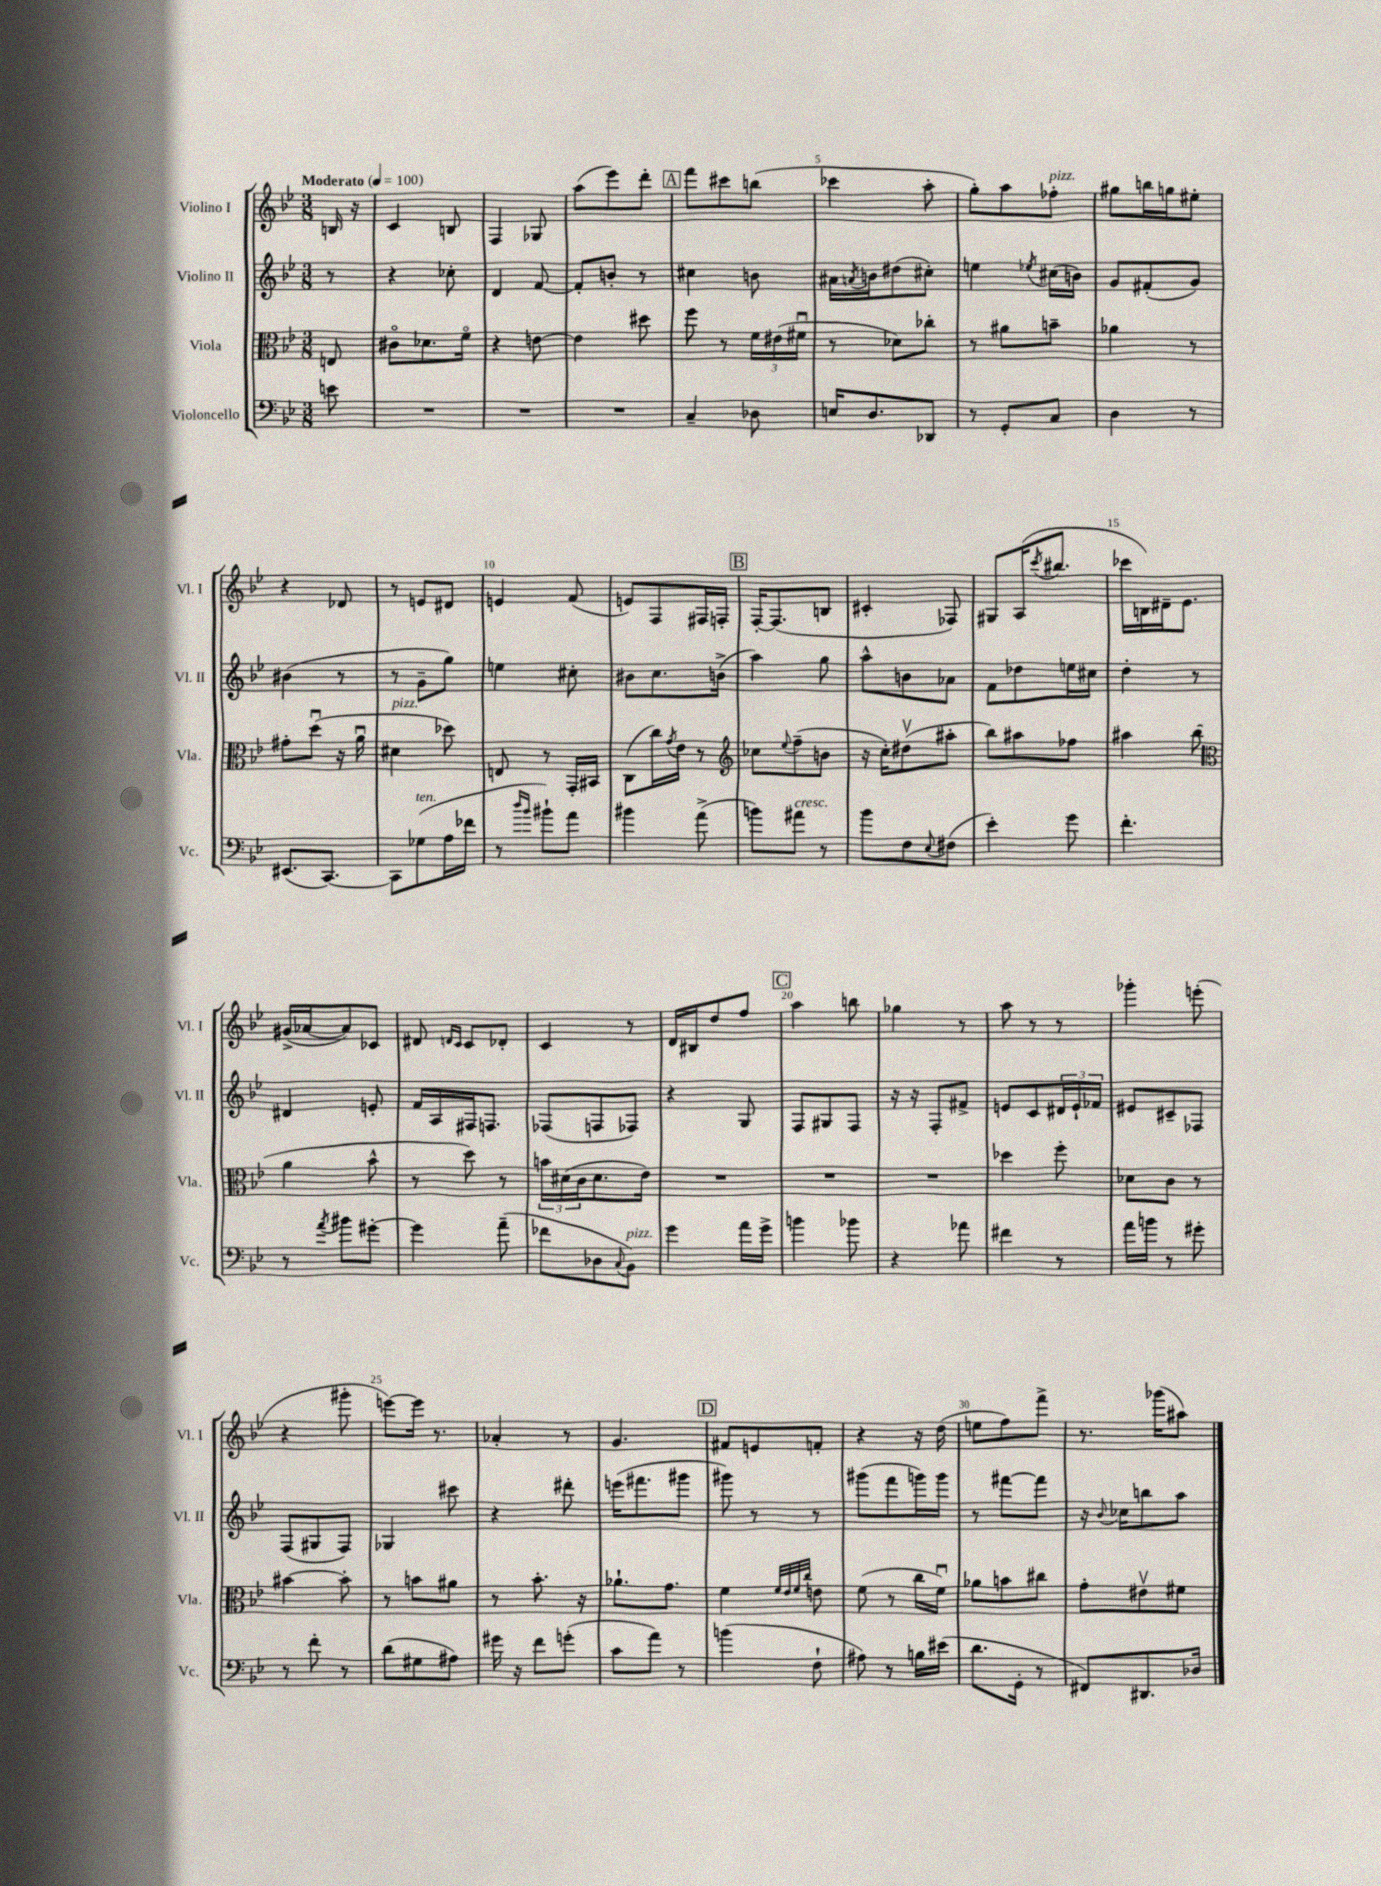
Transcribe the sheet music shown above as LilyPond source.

<<
\new StaffGroup <<
\new Staff = "s0" \with { instrumentName = "Violino I" shortInstrumentName = "Vl. I" } {
    \clef treble \key bes \major \numericTimeSignature \time 3/8 \partial 8 \tempo "Moderato" 4 = 100
    b16 r16 |
    c'4 b8 |
    f4 ges8 |
    a''8( ees'''8) d'''8-. |
    \mark \markup { \box "A" } f'''8 cis'''8 b''8( |
    ces'''4 a''8-. |
    g''8-.) a''8 fes''8-.^\markup { \italic "pizz." } |
    gis''8 b''16 g''16 eis''8-. |
    r4 des'8 |
    r8 e'8 dis'8 |
    e'4 f'8( |
    e'8) f8 fis16 f16-. |
    \mark \markup { \box "B" } f16~-. f8.( b8 |
    cis'4-. fes8) |
    gis8 a16( \acciaccatura { c'''8 } bis''8. |
    ces'''16 b16) dis'16-- ees'8. |
    gis'16->( aes'16~ aes'8) ces'8 |
    dis'8 \grace { d'16 c'16 } c'8 des'8-. |
    c'4 r8 |
    d'16 bis16 d''8 f''8 |
    \mark \markup { \box "C" } a''4 b''8 |
    ges''4 r8 |
    a''8 r8 r8 |
    ges'''4-. e'''8-.( |
    r4 gis'''8-. |
    e'''8~) e'''16 r8. |
    aes'4-. r8 |
    g'4. |
    \mark \markup { \box "D" } fis'8 e'8 f'8-. |
    r4 r16 d''16( |
    e''8 f''8) f'''8-> |
    r8. ges'''16( ais''8) \bar "|." |
}
\new Staff = "s1" \with { instrumentName = "Violino II" shortInstrumentName = "Vl. II" } {
    \clef treble \key bes \major \numericTimeSignature \time 3/8 \partial 8
    r8 |
    r4 ces''8-. |
    d'4 f'8~ |
    f'8-. b'8-. r8 |
    \mark \markup { \box "A" } cis''4 b'8 |
    ais'16 \acciaccatura { a'8 } b'16 dis''8( cis''8-.) |
    e''4 \acciaccatura { ees''8 } cis''16( b'16) |
    g'8 fis'8-.( g'8) |
    bis'4( r8 |
    r8 g'8-- g''8) |
    e''4 cis''8-. |
    bis'8 c''8. b'16->( |
    \mark \markup { \box "B" } a''4) g''8 |
    a''8-^ b'8 aes'8 |
    f'8 des''8 e''16 cis''16 |
    d''4-. r8 |
    dis'4 e'8-. |
    f'16 a16 fis16 f8. |
    fes8( f8 fes8) |
    r4 g8 |
    \mark \markup { \box "C" } f8 gis8 f8 |
    r16 r16 f8-. fis'8-> |
    e'8 c'8 \tuplet 3/2 { dis'16 e'16-! fes'16 } |
    eis'8 cis'8-- fes8 |
    f8( gis8 f8) |
    ges4 cis'''8 |
    r4 dis'''8-. |
    e'''16( fis'''8. gis'''8 |
    \mark \markup { \box "D" } gis'''8) r8 r8 |
    gis'''8( f'''8 g'''16) g'''16 |
    r8 fis'''8~ fis'''8 |
    r16 \appoggiatura { bes'8 } ces''16 b''8 a''8 \bar "|." |
}
\new Staff = "s2" \with { instrumentName = "Viola" shortInstrumentName = "Vla." } {
    \clef alto \key bes \major \numericTimeSignature \time 3/8 \partial 8
    e8 |
    cis'8\flageolet des'8. f'16\flageolet |
    r4 e'8~ |
    e'4 dis''8 |
    \mark \markup { \box "A" } f''8 r8 \tuplet 3/2 { f'16 eis'16( fis'16\downbow } |
    r8 des'8) ces''8-. |
    r8 ais'8 b'8-- |
    aes'4 r8 |
    gis'8-. d''8\downbow( r16 a'16\downbow |
    dis'4^\markup { \italic "pizz." } des''8) |
    e8 r8 g,16-. bis,16 |
    c8( c''16) \acciaccatura { g'8 } ees'16 r8 |
    \mark \markup { \box "B" } \clef treble ces''8 \appoggiatura { ees''8 } f''8--( b'8 |
    r16 c''16-.) dis''8\upbow( ais''8-. |
    bes''8) ais''8 fes''8 |
    ais''4 bes''8( |
    \clef alto a'4 bes'8-^ |
    r8 d''8) r8 |
    \tuplet 3/2 { b'16 dis'16( c'16 } dis'8. ees'16) |
    R4. |
    \mark \markup { \box "C" } R4. |
    R4. |
    des''4 f''8-. |
    des'8 c'8 r8 |
    bis'4~ bis'8-. |
    r8 b'8 ais'8 |
    r8 bes'8.-. r16 |
    aes'8.-! g'8. |
    \mark \markup { \box "D" } f'4 \grace { f'32 ees'32 f'32 c''32 } e'8 |
    f'8( r8 c''16 f'16\downbow) |
    aes'8 b'8 cis''8 |
    g'8-. eis'8\upbow fis'8 \bar "|." |
}
\new Staff = "s3" \with { instrumentName = "Violoncello" shortInstrumentName = "Vc." } {
    \clef bass \key bes \major \numericTimeSignature \time 3/8 \partial 8
    e'8 |
    R4. |
    R4. |
    R4. |
    \mark \markup { \box "A" } c4-- des8 |
    e16 d8. des,8 |
    r8 g,8-. c8 |
    d4 r8 |
    eis,8.( c,8.~) |
    c,8 ges8^\markup { \italic "ten." }( a16 fes'16 |
    r8 \grace { d''16 bes'16 } bis'8-!) a'8 |
    bis'4 a'8->( |
    \mark \markup { \box "B" } b'8) ais'8^\markup { \italic "cresc." } r8 |
    bes'8 f8 \appoggiatura { ees8 } fis8( |
    ees'4-.) g'8 |
    f'4.-. |
    r8 \acciaccatura { a'8 } bis'8 gis'8~-. |
    gis'4 a'8--( |
    fes'8 des8 \appoggiatura { c8 } bes,8^\markup { \italic "pizz." }) |
    g'4 a'16 g'16-> |
    \mark \markup { \box "C" } b'4 bes'8 |
    r4 aes'8 |
    fis'4 r8 |
    a'16 b'16 r8 gis'8-. |
    r8 f'8-. r8 |
    d'8( gis8 ais8) |
    gis'16 r16 f'8 g'8-.( |
    c'8 a'8) r8 |
    \mark \markup { \box "D" } b'4( f8-! |
    ais8) r8 b16 eis'16( |
    d'8. g,16-. r8 |
    fis,8) dis,8. des16 \bar "|." |
}
>>
>>
\layout { \context { \Score \override BarNumber.break-visibility = ##(#f #t #t) barNumberVisibility = #(every-nth-bar-number-visible 5) } }
